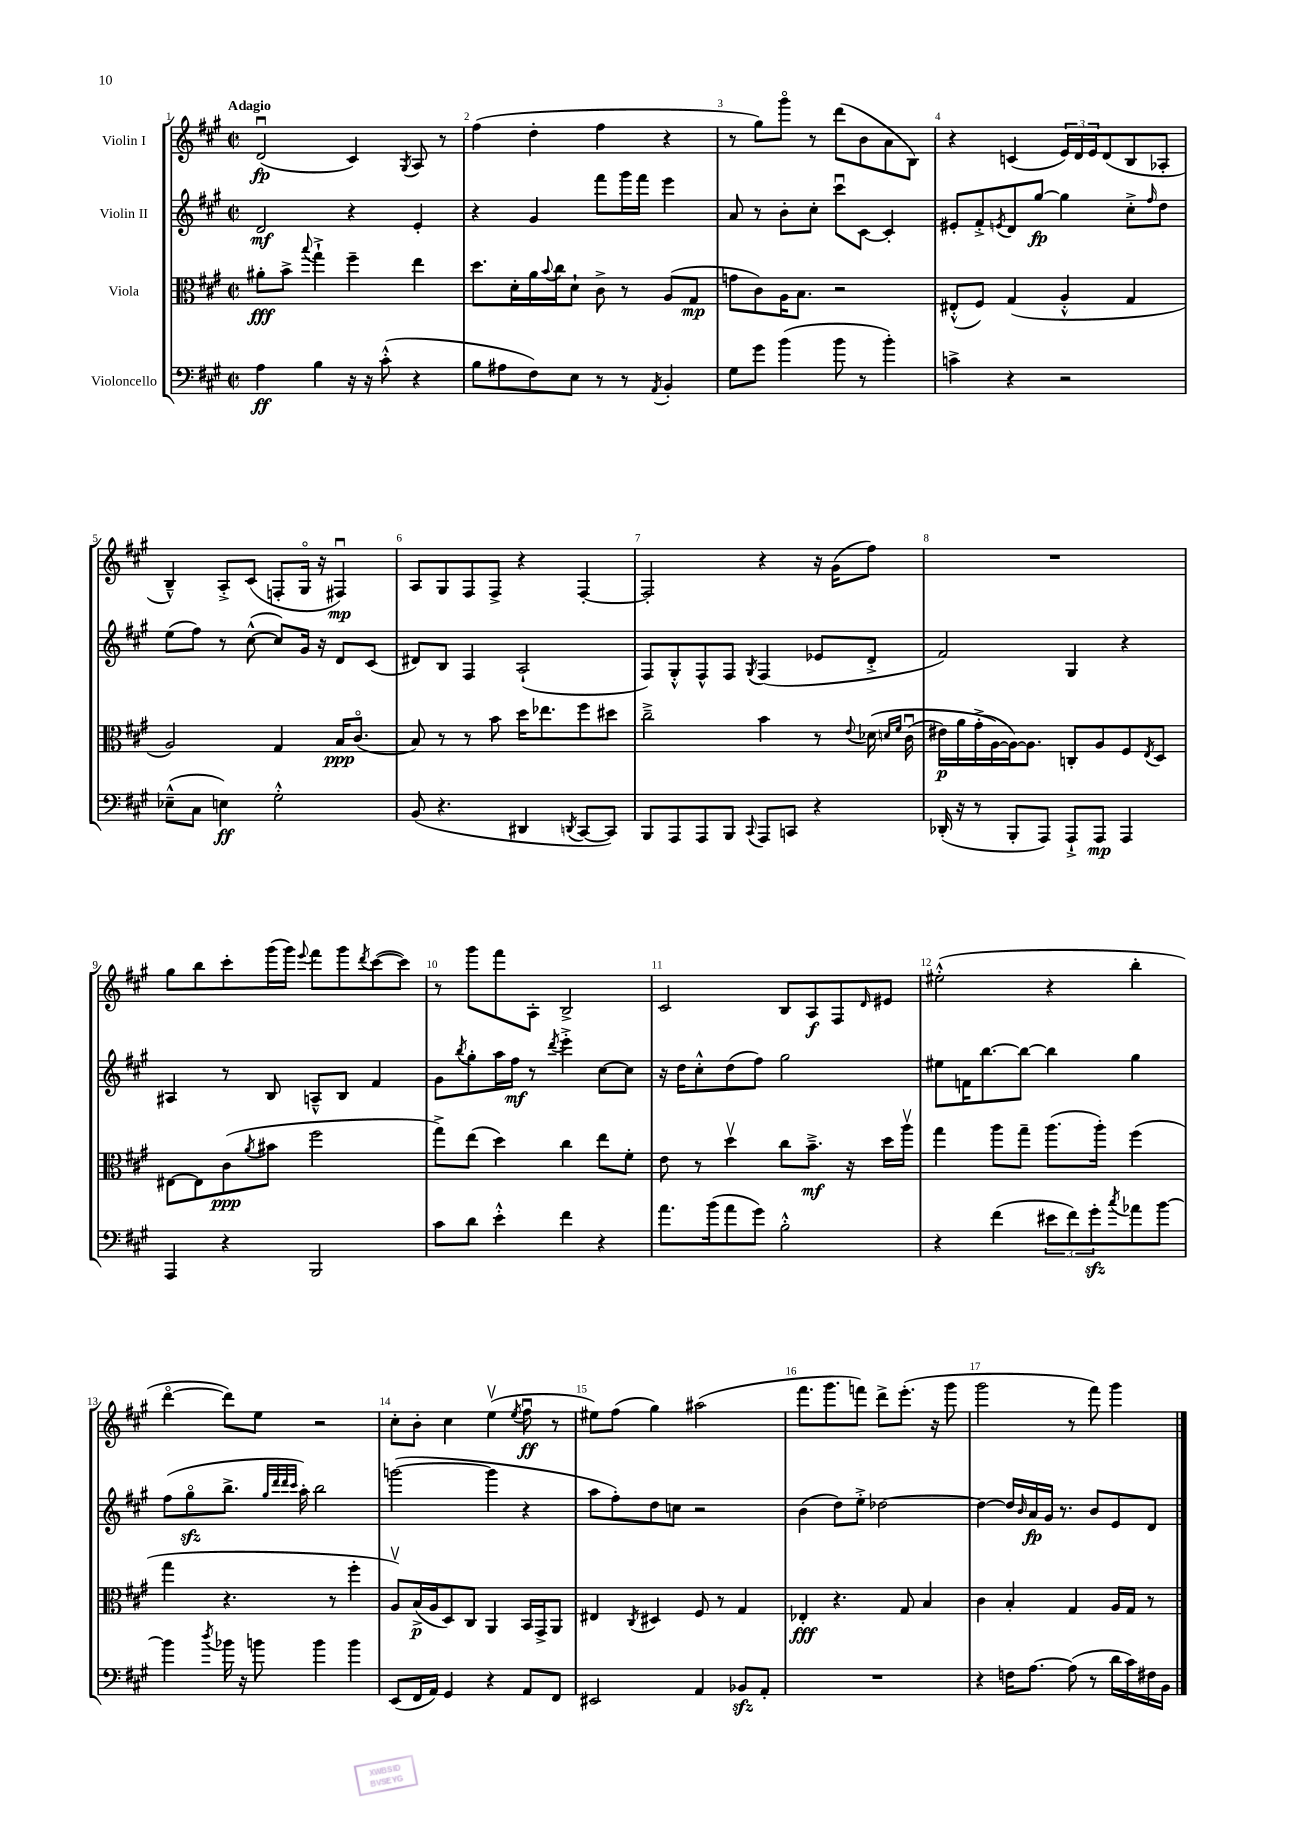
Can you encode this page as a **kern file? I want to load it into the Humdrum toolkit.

**kern	**kern	**kern	**kern
*staff4	*staff3	*staff2	*staff1
*clefF4	*clefC3	*clefG2	*clefG2
*k[f#c#g#]	*k[f#c#g#]	*k[f#c#g#]	*k[f#c#g#]
*M2/2	*M2/2	*M2/2	*M2/2
*met(c|)	*met(c|)	*met(c|)	*met(c|)
4A\	8a#'\L	2d/	(2du/
.	8b^\J	.	.
.	8qqbb/	.	.
4B\	4gg#`^\	.	.
16r	4ff#~\	4r	4c#/)
16r	.	.	.
(8c#'^^\	.	.	.
.	.	.	8qG#/
4r	4ee\	4e'/	8A/
.	.	.	8r
=	=	=	=
8B\L	8.dd\L	4r	(4ff#\
8A#\	.	.	.
.	16d'\L	.	.
8F#\)	16a\	4g#/	4dd'\
.	8qqb/	.	.
.	16cc#\J	.	.
8E\J	8d`\J	.	.
8r	8c#^\	8fff#\L	4ff#\
8r	8r	16ggg#\L	.
.	.	16fff#\JJ	.
8qAA/	.	.	.
4BB'/	(8A/L	4eee\	4r
.	8G#/J	.	.
=	=	=	=
8G#\L	8g\L	8a/	8r
8g#\J	8c#\)	8r	8gg#\L)
(4b\	16A\K	8b'\L	8ggg#o\J
.	8.B\J	.	.
.	.	8cc#'\J	8r
8b\	2r	8ccc#u\L	(8ddd\L
8r	.	[8c#\J	8b\
4b'\)	.	4c#'/]	8a\
.	.	.	8B\J)
=	=	=	=
4c^\	(8E#'^^/L	8e#'/L	4r
.	8F#/J)	8f#'^/	.
.	.	8qe/	.
4r	(4G#/	8d/	(4c/
.	.	[8gg#/J	.
2r	4A'^^/	4gg#\]	24e/LL)
.	.	.	24d/
.	.	.	24e/J
.	.	.	(8d/
.	4G#/	8cc#'^\L	8B/
.	.	16qqff#/	.
.	.	8dd\J	8A-'/J
=	=	=	=
(8E-~^^\L	2A/)	(8ee\L	4B~^^/)
8C#\J	.	8ff#\J)	.
4E\)	.	8r	8A'^/L
.	.	([8cc#^^\	(8c#/J
2G#'^^\	4G#/	8cc#/]L)	8F'/L
.	.	16g#/Jk	16G#o/Jk
.	.	16r	16r
.	16B/LK	8d/L	4F#u/)
.	(8.c#o/J	.	.
.	.	(8c#/J	.
=	=	=	=
(8BB/	8B/)	8d#/L)	8A/L
4.r	8r	8B/J	8G#/
.	8r	4F#/	8F#/
.	8b\	.	8F#^/J
4DD#/	16dd\LK	(2A`/	4r
.	8.ee-\	.	.
8qDD/	.	.	.
[8CC#/L	8ff#\	.	[4F#'/
8CC#/]J)	8dd#\J	.	.
=	=	=	=
8BBB/L	2cc#~^\	8F#/L)	2F#'/]
8AAA/	.	8G#'^^/	.
8AAA/	.	8F#^^/	.
8BBB/J	.	8F#/J	.
8qqCC#/	.	8qG#/	.
8AAA/L	4b\	(4F#/	4r
8CC/J	.	.	.
4r	8r	8e-/L	16r
.	.	.	(16g#\LK
.	8qqe/	.	.
.	&(16d-\	8d'^/J	8ff#\J)
.	16qqd/LL	.	.
.	16qqf#/JJ	.	.
.	(16c#u\	.	.
=	=	=	=
(16DD-'/	16e#\LL)	2f#/)	1r
16r	16a\	.	.
8r	(16g#'^\	.	.
.	[16A\&)	.	.
8BBB'/L	16A\_J)	.	.
.	8.A\]J	.	.
8AAA/J)	.	.	.
8AAA`^/L	8C'/L	4G#/	.
8AAA/J	8A/	.	.
4AAA/	8F#/	4r	.
.	8qE/	.	.
.	8D/J	.	.
=	=	=	=
4AAA/	[8E#\L	4A#/	8gg#\L
.	8E#\]	.	8bb\
4r	(8c#\	8r	8ccc#'\
.	8qa/	.	.
.	8b#\J	8B/	(16ggg#\L
.	.	.	16ggg#\JJ)
.	.	.	8qqeee/
2BBB/	2ff#\	8A~^^/L	8fff#\L
.	.	8B/J	8ggg#\
.	.	.	8qddd/
.	.	4f#/	([8ccc#\
.	.	.	8ccc#\]J)
=	=	=	=
8c#\L	8gg#^\L)	8g#\L	8r
.	.	8qbb/	.
8d\J	(8ee\J	8gg#'\	8ggg#\L
4e'^^\	4dd\)	16aa\L	8fff#\
.	.	16ff#\JJ	.
.	.	8r	8A'\J
.	.	8qddd/	.
4f#\	4cc#\	4eee'^\	2B^/
4r	8ee\L	[8cc#\L	.
.	8f#'\J	8cc#\]J	.
=	=	=	=
8.a\L	8e\	16r	2c#/
.	.	16dd\LK	.
.	8r	8cc#'^^\	.
(16b\k	.	.	.
8a\	4ddv\	(8dd\	.
8g#\J)	.	8ff#\J)	.
2B'^^\	8cc#\L	2gg#\	8B/L
.	8.b~^\J	.	8A/
.	.	.	8F#/
.	16r	.	.
.	.	.	16qqd/
.	16dd\LL	.	8e#/J
.	16aav\JJ	.	.
=	=	=	=
4r	4gg#\	8ee#\L	(2ee#'^^\
.	.	16f\K	.
.	.	[8.bb\	.
(4f#\	8aa\L	.	.
.	8gg#~\J	8bb\_J	.
12e#\L	(8.aa\L	4bb\]	4r
12f#\)	.	.	.
12g#'\	.	.	.
.	16aa'\Jk)	.	.
8qcc#/	.	.	.
8a-\	(4ff#\	4gg#\	4bb'\
[8b\J	.	.	.
=	=	=	=
4b\]	4gg#\	(8ff#\L	[4dddo\
.	.	8gg#o\	.
8qdd/	.	.	.
16b-\	4.r	8.bb^\J	8ddd\]L)
16r	.	.	.
8b\	.	.	8ee\J
.	.	32qqgg#/LLL	.
.	.	32qqddd/	.
.	.	32qqddd/	.
.	.	32qqccc#/JJJ	.
.	.	16aa'\)	.
4b\	.	2bb\	2r
.	8r	.	.
4b\	4ff#'\	.	.
=	=	=	=
(8EE/L	8Av/L)	([2ggg\	8cc#'\L
16FF#/L	(16B^/L	.	8b'\J
16AA/JJ)	16A/J	.	.
4GG#/	8D/)	.	4cc#\
.	8C#/J	.	.
4r	4AA/	4ggg\]	(4eev\
.	.	.	8qee/
8AA/L	16BB/LL	4r	8ff#u\
.	16GG#^/J	.	.
8FF#/J	8AA/J	.	8r
=	=	=	=
2EE#/	4E#/	8aa\L	8ee#\L)
.	.	8ff#'\)	(8ff#\J
.	8qC#/	.	.
.	4D#/	8dd\	4gg#\)
.	.	8cc\J	.
4AA/	8F#/	2r	(2aa#\
.	8r	.	.
8BB-/L	4G#/	.	.
8AA'/J	.	.	.
=	=	=	=
1r	4E-'/	(4b\	8.fff#\L
.	.	.	8.ggg#\
.	4.r	8dd\L)	.
.	.	8ee'^\J	8fff\J)
.	.	[2dd-\	8ddd^\L
.	8G#/	.	(8.eee'\J
.	4B/	.	.
.	.	.	16r
.	.	.	8ggg#\
=	=	=	=
4r	4c#\	4dd-\_	2ggg#\
16F\LK	4B'/	16dd-/]LL	.
.	.	16qqb/	.
[8.A\J	.	16a/	.
.	.	16g#/JJ	.
.	.	8.r	.
(8A\]	4G#/	.	8r
8r	.	8b/L	8fff#\)
16d\LL	16A/LL	8e/	4ggg#\
16c#\)	16G#/JJ	.	.
16F#\	8r	8d/J	.
16BB\JJ	.	.	.
==	==	==	==
*-	*-	*-	*-
